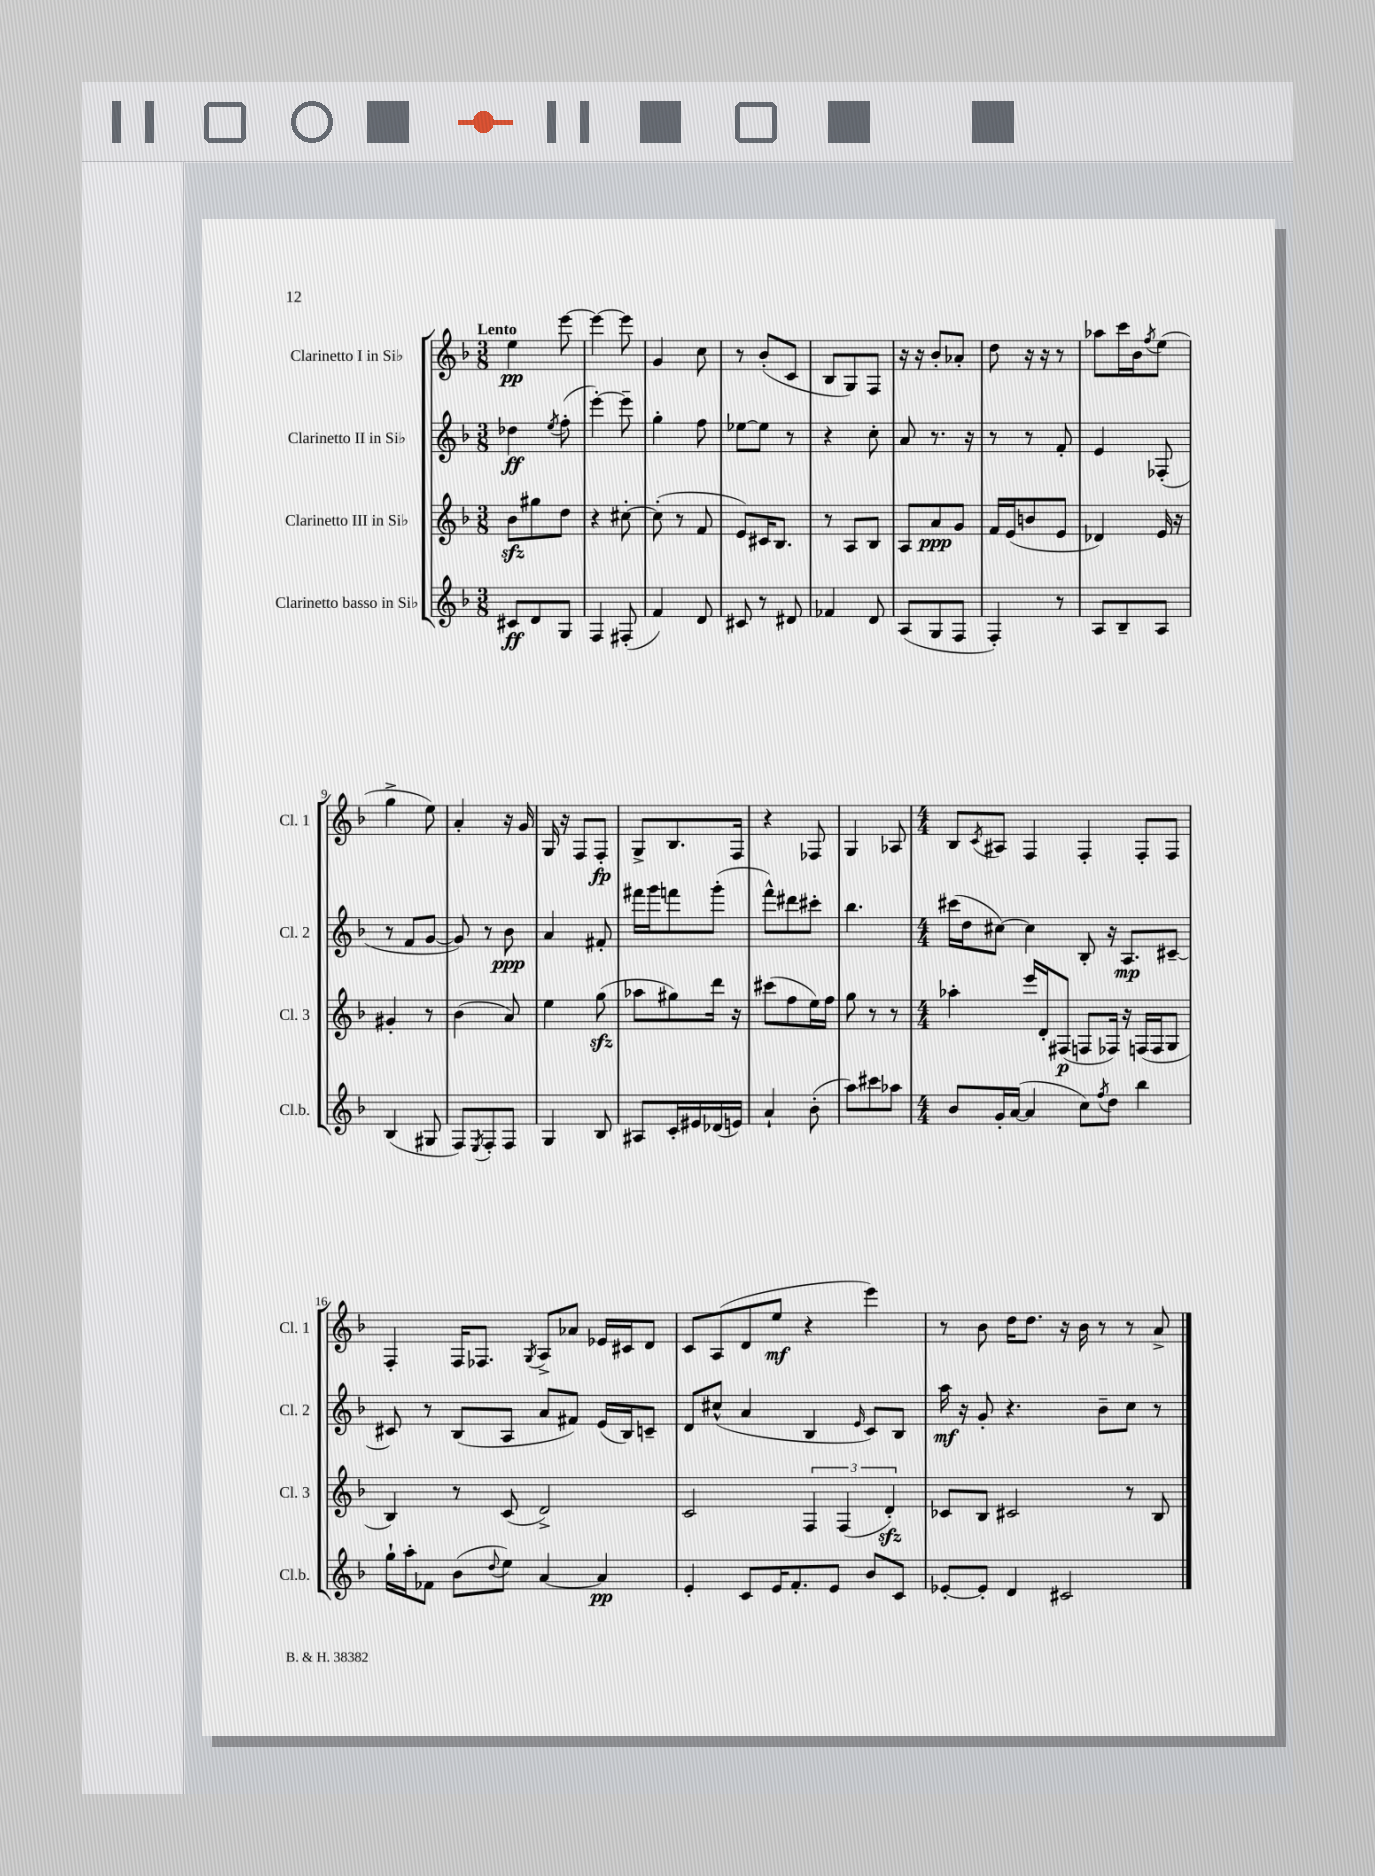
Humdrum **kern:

**kern	**kern	**kern	**kern
*staff4	*staff3	*staff2	*staff1
*clefG2	*clefG2	*clefG2	*clefG2
*k[b-]	*k[b-]	*k[b-]	*k[b-]
*M3/8	*M3/8	*M3/8	*M3/8
8c#	8b-	4dd-	4ee
8d	8gg#	.	.
.	.	8qee	.
8G	8dd	(8ff'	[8eee
=	=	=	=
4F	4r	[4eee')	4eee_
(8F#'	[8cc#'	8eee~]	8eee]
=	=	=	=
4f)	(8cc#']	4gg'	4g
.	8r	.	.
8d	8f	8ff	8cc
=	=	=	=
8c#	8e)	[8ee-	8r
8r	16c#	8ee-]	(8b-'
.	8.B-	.	.
8d#	.	8r	8c
=	=	=	=
4f-	8r	4r	8B-
.	8A	.	8G)
8d	8B-	8cc'	8F
=	=	=	=
(8A	8A	8a	16r
.	.	.	16r
8G	8a	8.r	8b-'
8F	8g	.	8a-'
.	.	16r	.
=	=	=	=
4F')	16f	8r	8dd
.	(16e	.	.
.	8b	8r	16r
.	.	.	16r
8r	8e	8f'	8r
=	=	=	=
8A	4d-)	4e	8aa-
8B-~	.	.	16ccc
.	.	.	16b-
.	.	.	8qff
8A	16e	(8F-'	(8ee
.	16r	.	.
=	=	=	=
(4B-	4g#'	8r	4gg^
.	.	8f	.
8G#	8r	[8g	8ee)
=	=	=	=
8F)	(4b-	8g])	4a'
8qE	.	.	.
8F'	.	8r	.
8F	8a)	8b-	16r
.	.	.	16g
=	=	=	=
4G	4ee	4a	16G
.	.	.	16r
.	.	.	8F
8B-	(8gg	8f#'	8F'
=	=	=	=
8A#	8aa-	16fff#	8G^
.	.	16ggg	.
16c'	8gg#)	8fff	8.B-
16e#	.	.	.
(16d-	16ddd	(8ggg'	.
16e)	16r	.	16F
=	=	=	=
4a`	(8ccc#	8fff^^)	4r
.	8ff	8ddd#	.
(8b-'	16ee)	8ccc#'	8F-
.	16ff	.	.
=	=	=	=
8aa)	8gg	4.bb-	4G
8ccc#	8r	.	.
8aa-	8r	.	8A-
=	=	=	=
*M4/4	*M4/4	*M4/4	*M4/4
8b-	4aa-'	(16ccc#	8B-
.	.	16dd	.
.	.	.	8qc
16g'	.	[8cc#)	8A#
([16a	.	.	.
4a]	16eee	4cc#]	4F
.	16d'	.	.
.	(8F#	.	.
8cc)	8F	8B-'	4F'
8qff	.	.	.
8dd	16F-)	16r	.
.	16r	8.A	.
4bb-	(16F	.	8F'
.	16F	.	.
.	8G	[8c#~	8F
=	=	=	=
16gg`	4B-)	8c#]	4F'
16aa'	.	.	.
8f-	.	8r	.
(8b-	8r	(8B-	16F
.	.	.	8.F-
8qqdd	.	.	.
8ee)	(8c	8A	.
.	.	.	8qG
[4a	2d^)	8a	8A^
.	.	8f#)	8a-
4a]	.	(16e	16e-
.	.	16B-)	16c#
.	.	8c~	8d
=	=	=	=
4e'	2c	8d	8c
.	.	(8cc#^^	(8A
8c	.	4a	8d
16e	.	.	8ee
8.f'	.	.	.
.	6F	4B-	4r
8e	.	.	.
.	(6F	.	.
.	.	16qqe	.
8b-	.	8c)	4eee)
.	6d')	.	.
8c	.	8B-	.
=	=	=	=
[8e-'	8c-	16aa	8r
.	.	16r	.
8e-']	8B-	8g'	8b-
4d	2c#	4.r	16dd
.	.	.	8.dd
2c#	.	.	16r
.	.	.	16b-
.	.	8b-~	8r
.	8r	8cc	8r
.	8B-	8r	8a^
==	==	==	==
*-	*-	*-	*-
